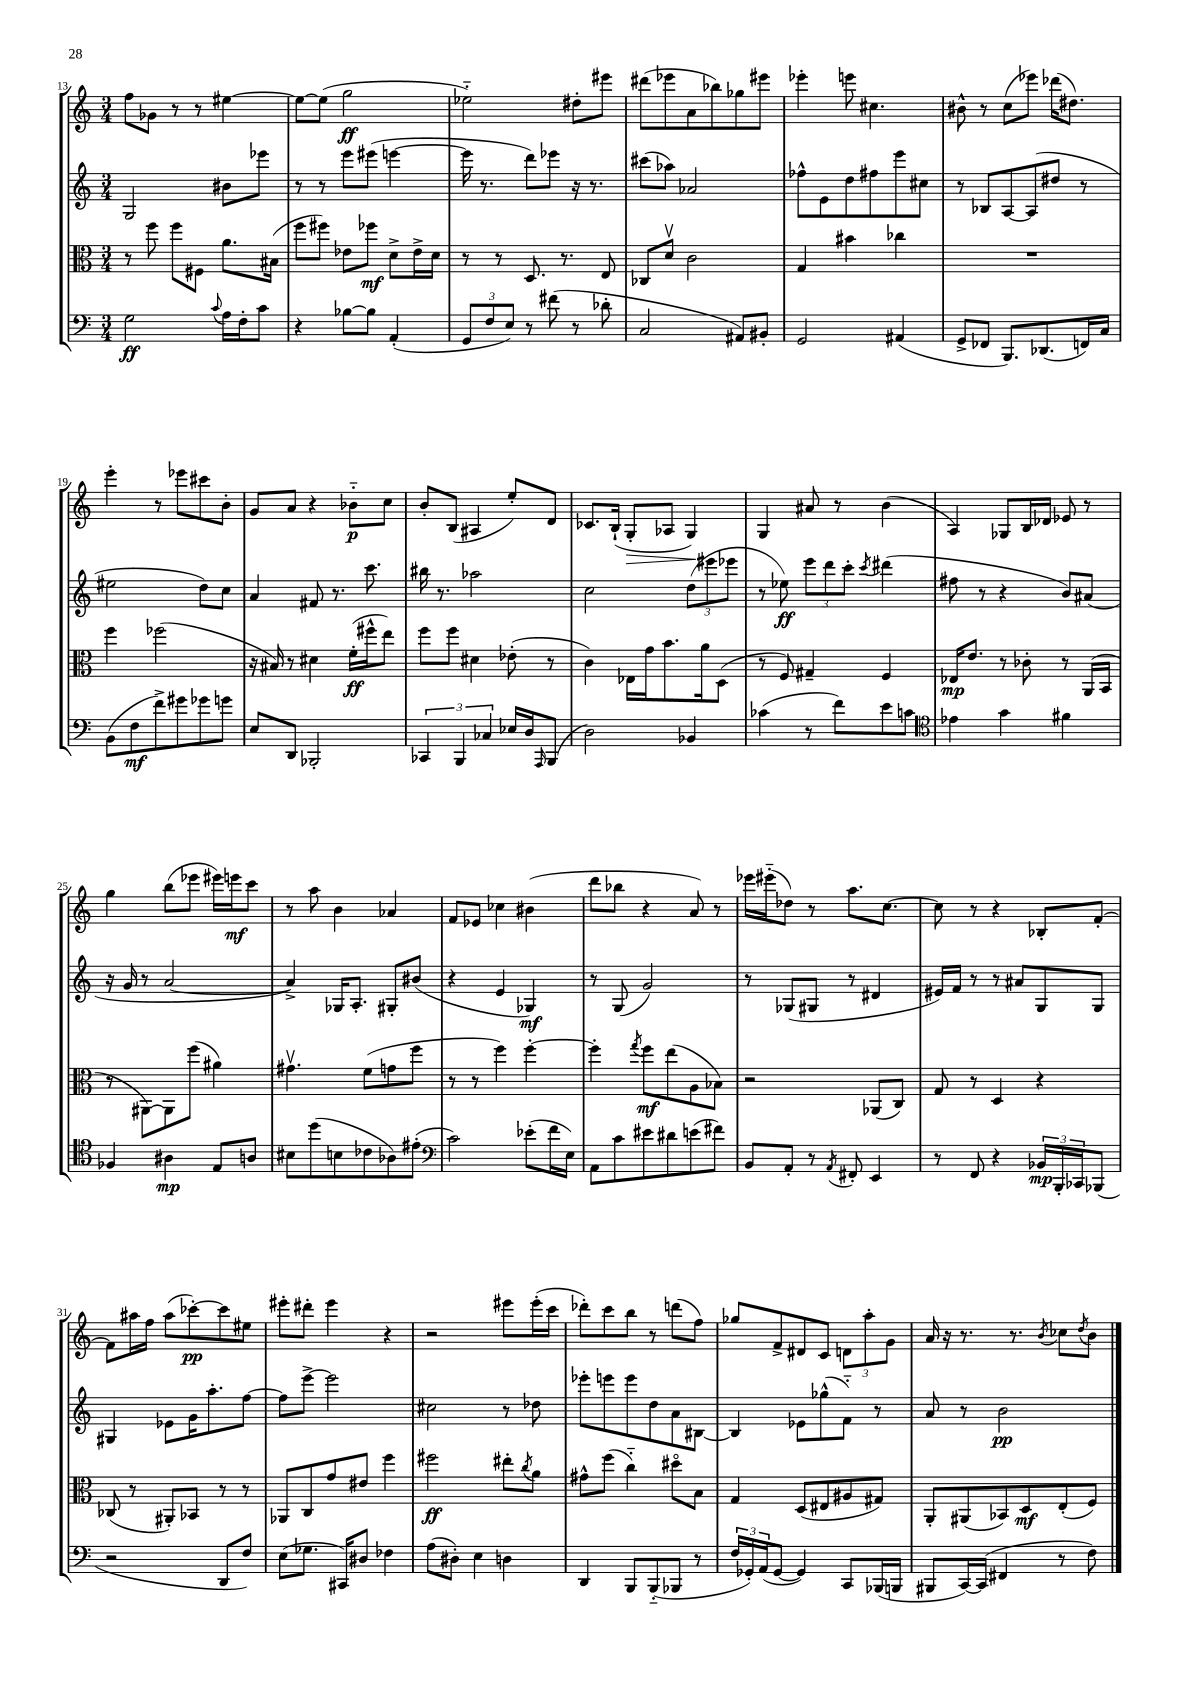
<<
\new StaffGroup <<
\new Staff = "s0" {
    \clef treble \key c \major \numericTimeSignature \time 3/4
    f''8 ges'8 r8 r8 eis''4~ |
    eis''8~ eis''8( g''2\ff |
    ees''2-_) dis''8-. eis'''8 |
    dis'''8( ees'''8 a'8 bes''8) ges''8 eis'''8 |
    ees'''4-. e'''8 cis''4. |
    bis'8-^ r8 c''8( ees'''8) des'''16( dis''8.) |
    e'''4-. r8 ees'''8 cis'''8 b'8-. |
    g'8 a'8 r4 bes'8-_\p c''8 |
    b'8-. b8( ais4 e''8-.) d'8 |
    ces'8. b16-!( g8-.\> aes8 g4\!) |
    g4 ais'8 r8 b'4( |
    a4) ges8 b16 des'16 ees'8 r8 |
    g''4 b''8( ees'''8 eis'''16) e'''16\mf c'''8 |
    r8 a''8 b'4 aes'4 |
    f'8 ees'8 ces''4 bis'4( |
    d'''8 bes''8 r4 a'8) r8 |
    ees'''16 eis'''16-_( des''8) r8 a''8. c''8.~ |
    c''8 r8 r4 bes8-. f'8~-. |
    f'8 ais''16 f''16 ais''8( ces'''8~-.\pp) ces'''8 eis''8 |
    eis'''8-. dis'''8-. eis'''4 r4 |
    r2 eis'''8 eis'''16-.( c'''16 |
    des'''8-.) c'''8 b''8 r8 d'''8( f''8) |
    ges''8 f'8-> dis'8 c'8 \tuplet 3/2 { d'8 a''8-. g'8 } |
    a'16 r16 r8. r8. \acciaccatura { b'8 } ces''8 \acciaccatura { d''8 } b'8 \bar "|." |
}
\new Staff = "s1" {
    \clef treble \key c \major \numericTimeSignature \time 3/4
    g2 bis'8 ees'''8 |
    r8 r8 e'''8 eis'''8( e'''4~ |
    e'''16 r8. d'''8) ees'''8 r16 r8. |
    cis'''8( aes''8) aes'2 |
    fes''8-^ e'8 d''8 fis''8 e'''8 cis''8 |
    r8 bes8 a8~ a8( dis''8 r8 |
    eis''2 d''8) c''8 |
    a'4 fis'8 r8. c'''8. |
    bis''16 r8. aes''2 |
    c''2 \tuplet 3/2 { d''8( eis'''8 ees'''8 } |
    r8 ees''8\ff) \tuplet 3/2 { e'''8 d'''8 c'''8-. } \acciaccatura { c'''8 } dis'''4( |
    fis''8 r8 r4 b'8) ais'8( |
    r16 g'16 r8 a'2~ |
    a'4->) ges16 a8.-. gis8-. bis'8( |
    r4 e'4 ges4\mf) |
    r8 g8( g'2) |
    r8 ges8( gis8 r8 dis'4 |
    eis'16) f'16 r8 r8 ais'8 g8 g8 |
    gis4 ees'8 g'16 a''8.-. f''8~ |
    f''8 e'''8~-> e'''2 |
    cis''2 r8 des''8 |
    ees'''8-. e'''8 e'''8 d''8 a'8 bis8~ |
    bis4 ees'8 ges''8-^( f'8-_) r8 |
    a'8 r8 b'2\pp \bar "|." |
}
\new Staff = "s2" {
    \clef alto \key c \major \numericTimeSignature \time 3/4
    r8 f''8 f''8 fis8 a'8. bis16( |
    f''8 fis''8) ees'8 fes''8\mf d'8-> ees'16-> d'16 |
    r8 r8 d8. r8. e8 |
    ces8 d'8\upbow c'2 |
    g4 bis'4 ces''4 |
    R2. |
    f''4 fes''2( |
    r16 bis16) r8 dis'4 f'16-.\ff( fis''16-^ e''8) |
    f''8 f''8 dis'4 ees'8-.( r8 |
    c'4) ees16 g'16 b'8. a'16 d8( |
    r8 f8) gis4-- f4 |
    ees16\mp e'8. r8 ces'8-. r8 a,16( b,16 |
    r8 ais,8~) ais,8 f''8( ais'4) |
    gis'4.\upbow f'8( g'8 f''8 |
    r8 r8 f''4) f''4~-. |
    f''4-. \acciaccatura { g''8 } f''8\mf e''8( a8 bes8) |
    r2 aes,8( c8) |
    g8 r8 d4 r4 |
    ces8( r8 ais,8-.) bes,8 r8 r8 |
    aes,8 c8 g'8 eis'8 f''4 |
    fis''2\ff eis''8-. \acciaccatura { c''8 } a'8 |
    gis'8-^ f''8( c''4-_) dis''8\flageolet b8 |
    g4 d8( eis8 ais8 gis8) |
    a,8-. ais,8( bes,8) d8\mf e8-.( f8) \bar "|." |
}
\new Staff = "s3" {
    \clef bass \key c \major \numericTimeSignature \time 3/4
    g2\ff \appoggiatura { c'8 } a16 f16-. c'8 |
    r4 bes8~ bes8 a,4-.( |
    \tuplet 3/2 { g,8 f8 e8) } r8 fis'8( r8 des'8-. |
    c2 ais,8) bis,8-. |
    g,2 ais,4( |
    g,8-> fes,8 b,,8.) des,8.( f,16) c16 |
    b,8( f8\mf f'8->) gis'8 ges'8 g'8 |
    e8 d,8 bes,,2-. |
    \tuplet 3/2 { ces,4 b,,4 ces4 } ees16 d16 \grace { a,,16 } b,,8( |
    d2) bes,4 |
    ces'4( r8 f'8) e'8 c'8 |
    \clef tenor ees'4 g'4 fis'4 |
    fes4 ais4\mp e8 a8 |
    bis8 d''8( b8 ces'8 aes8) eis'8-.( |
    \clef bass c'2) ees'8-.( f'16 e16) |
    a,8 c'8 eis'8 dis'8 e'8( fis'8) |
    b,8 a,8-. r8 \acciaccatura { a,8 } fis,8-. e,4 |
    r8 f,8 r4 \tuplet 3/2 { bes,16\mp b,,16-. ces,16 } bes,,8( |
    r2 d,8 f8) |
    e8( ges8. cis,16) dis8 fes4 |
    a8( dis8-.) e4 d4 |
    d,4 b,,8 b,,8-_( bes,,8 r8 |
    \tuplet 3/2 { f16 ges,16-.) a,16( } ges,8~ ges,4) c,8 bes,,16( b,,16 |
    bis,,8 c,16~) c,16( fis,4 r8 f8) \bar "|." |
}
>>
>>
\layout { \context { \Score currentBarNumber = #13 } }
